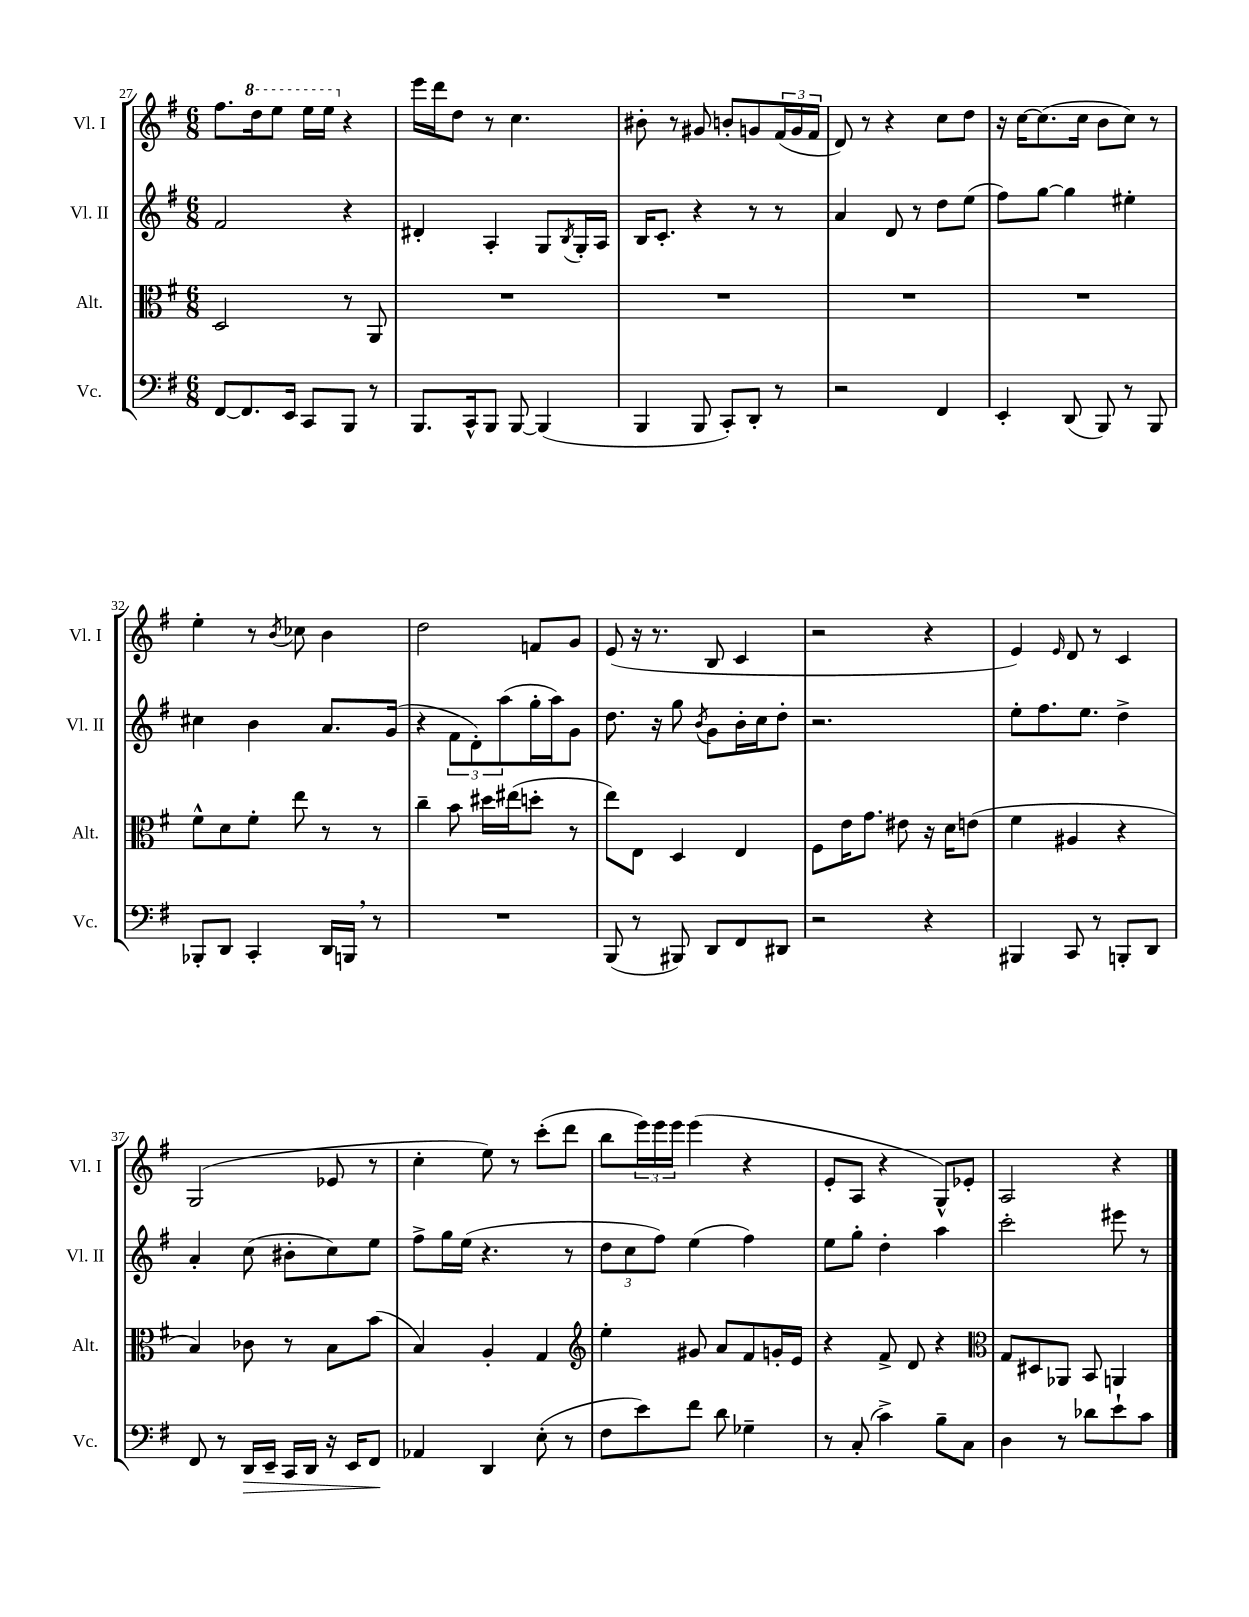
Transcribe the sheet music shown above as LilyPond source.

<<
\new StaffGroup <<
\new Staff = "s0" \with { instrumentName = "Vl. I" shortInstrumentName = "Vl. I" } {
    \clef treble \key g \major \numericTimeSignature \time 6/8
    fis''8. \ottava #1 d'''16 e'''8 e'''16 e'''16 \ottava #0 r4 |
    e'''16 d'''16 d''8 r8 c''4. |
    bis'8-. r8 gis'8 b'8-. g'8 \tuplet 3/2 { fis'16( g'16 fis'16 } |
    d'8) r8 r4 c''8 d''8 |
    r16 c''16~ c''8.( c''16 b'8 c''8) r8 |
    e''4-. r8 \acciaccatura { b'8 } ces''8 b'4 |
    d''2 f'8 g'8 |
    e'8( r16 r8. b8 c'4 |
    r2 r4 |
    e'4) \grace { e'16 } d'8 r8 c'4 |
    g2( ees'8 r8 |
    c''4-. e''8) r8 c'''8-.( d'''8 |
    b''8 \tuplet 3/2 { e'''16) e'''16 e'''16 } e'''4( r4 |
    e'8-. a8 r4 g8-^) ees'8-. |
    a2 r4 \bar "|." |
}
\new Staff = "s1" \with { instrumentName = "Vl. II" shortInstrumentName = "Vl. II" } {
    \clef treble \key g \major \numericTimeSignature \time 6/8
    fis'2 r4 |
    dis'4-. a4-. g8 \acciaccatura { b8 } g16-. a16 |
    b16 c'8.-. r4 r8 r8 |
    a'4 d'8 r8 d''8 e''8( |
    fis''8) g''8~ g''4 eis''4-. |
    cis''4 b'4 a'8. g'16( |
    r4 \tuplet 3/2 { fis'8 d'8-.) a''8( } g''16-. a''16) g'8 |
    d''8. r16 g''8 \acciaccatura { b'8 } g'8 b'16-. c''16 d''8-. |
    r2. |
    e''8-. fis''8. e''8. d''4-> |
    a'4-. c''8( bis'8-. c''8) e''8 |
    fis''8-> g''16 e''16( r4. r8 |
    \tuplet 3/2 { d''8 c''8 fis''8) } e''4( fis''4) |
    e''8 g''8-. d''4-. a''4 |
    c'''2-. eis'''8 r8 \bar "|." |
}
\new Staff = "s2" \with { instrumentName = "Alt." shortInstrumentName = "Alt." } {
    \clef alto \key g \major \numericTimeSignature \time 6/8
    d2 r8 a,8 |
    R2. |
    R2. |
    R2. |
    R2. |
    fis'8-^ d'8 fis'8-. e''8 r8 r8 |
    c''4-- b'8 dis''16 eis''16( d''8-. r8 |
    e''8) e8 d4 e4 |
    fis8 e'16 g'8. eis'8 r16 d'16 e'8( |
    fis'4 ais4 r4 |
    b4) ces'8 r8 b8 b'8( |
    b4) a4-. g4 |
    \clef treble e''4-. gis'8 a'8 fis'8 g'16-. e'16 |
    r4 fis'8-> d'8 r4 |
    \clef alto g8 dis8 aes,8 b,8 a,4 \bar "|." |
}
\new Staff = "s3" \with { instrumentName = "Vc." shortInstrumentName = "Vc." } {
    \clef bass \key g \major \numericTimeSignature \time 6/8
    fis,8~ fis,8. e,16 c,8 b,,8 r8 |
    b,,8. c,16-^ b,,8 b,,8~ b,,4( |
    b,,4 b,,8 c,8-.) d,8-. r8 |
    r2 fis,4 |
    e,4-. d,8( b,,8) r8 b,,8 |
    bes,,8-. d,8 c,4-. d,16 b,,16 \breathe r8 |
    R2. |
    b,,8( r8 bis,,8) d,8 fis,8 dis,8 |
    r2 r4 |
    bis,,4 c,8 r8 b,,8-. d,8 |
    fis,8 r8 d,16\> e,16-- c,16 d,16 r16 e,16 fis,8\! |
    aes,4 d,4 e8-.( r8 |
    fis8 e'8) fis'8 d'8 ges4-- |
    r8 c8-.( c'4->) b8-- c8 |
    d4 r8 des'8 e'8-! c'8 \bar "|." |
}
>>
>>
\layout { \context { \Score currentBarNumber = #27 } }
